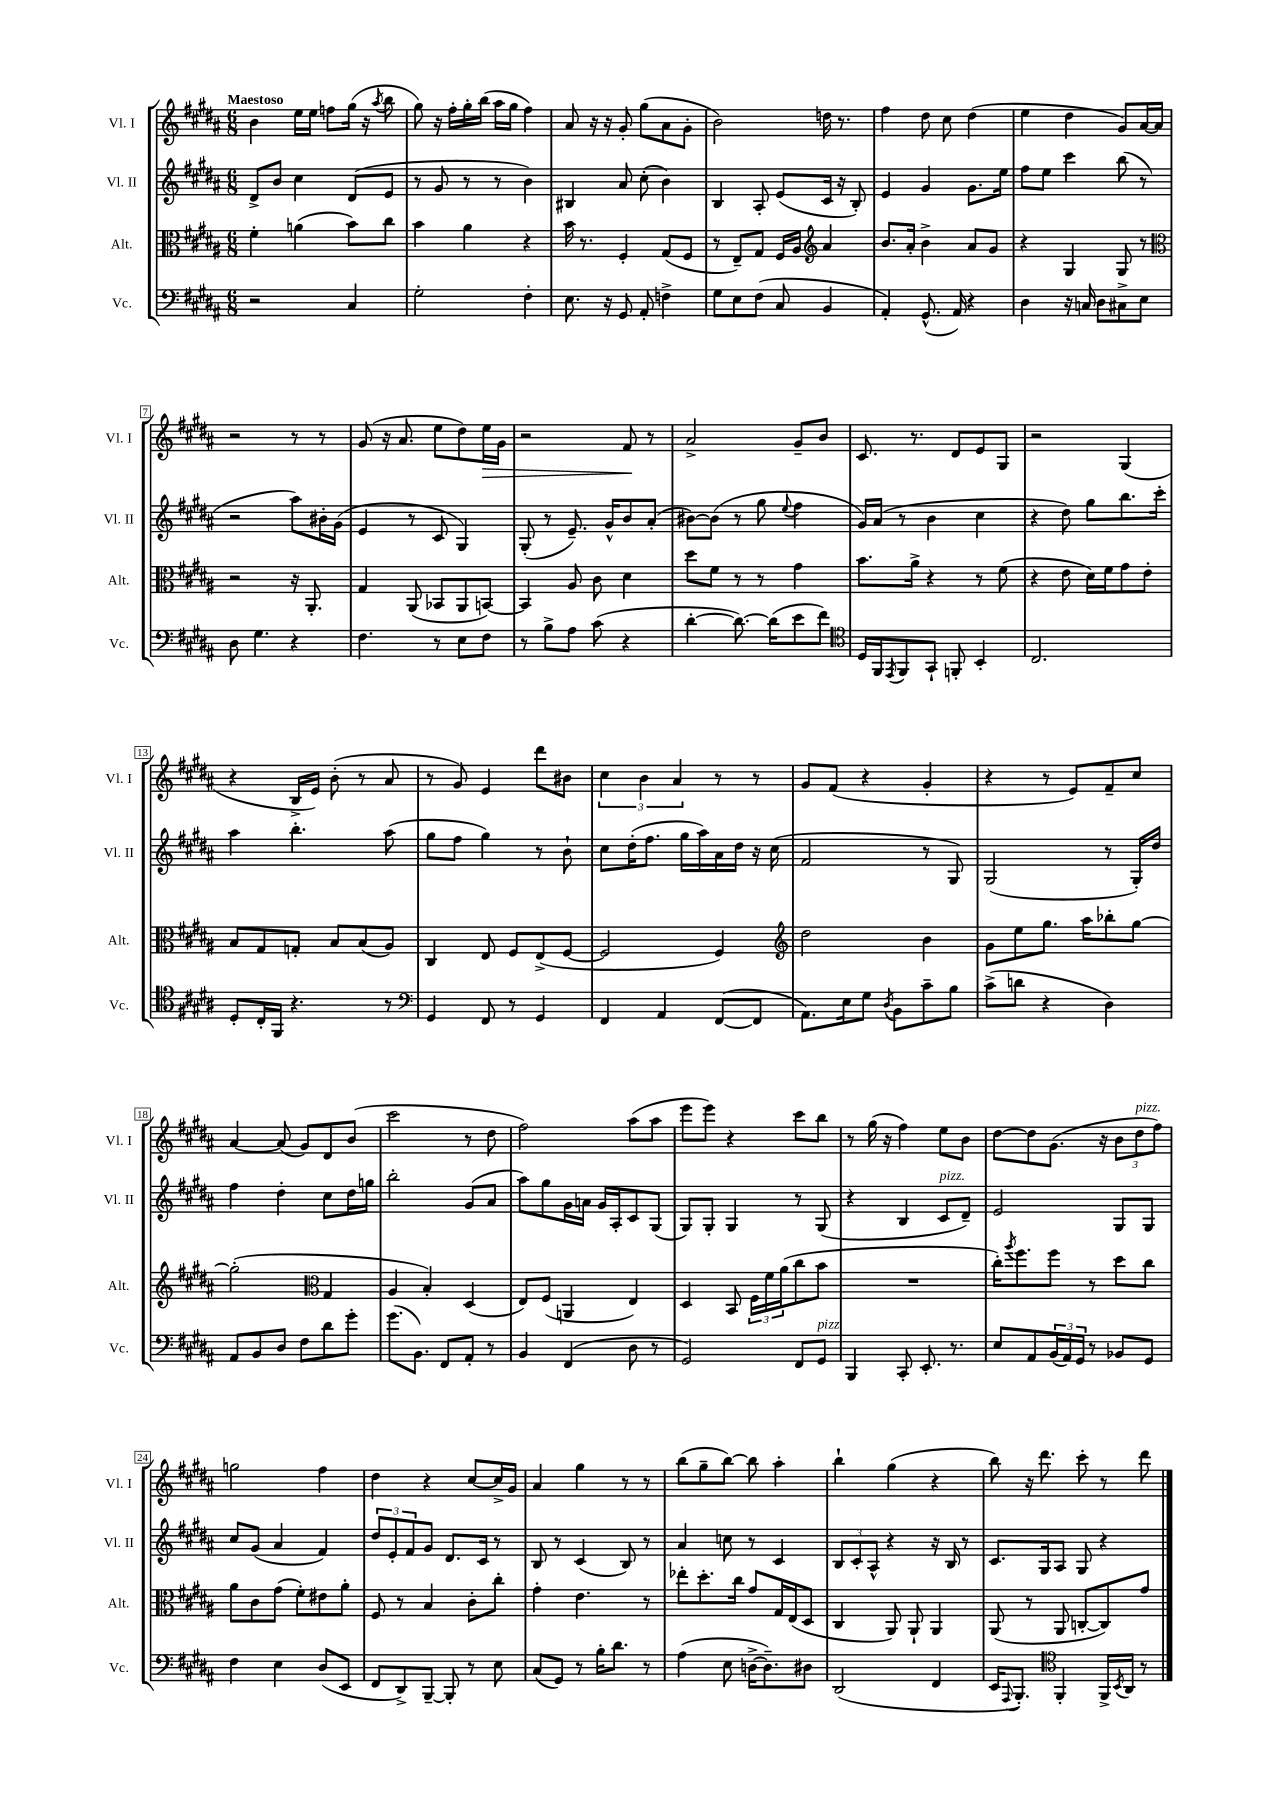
<<
\new StaffGroup <<
\new Staff = "s0" \with { instrumentName = "Vl. I" shortInstrumentName = "Vl. I" } {
    \clef treble \key b \major \numericTimeSignature \time 6/8 \tempo "Maestoso"
    b'4 e''16 e''16 f''8 gis''16( r16 \acciaccatura { ais''8 } b''8 |
    gis''8) r16 fis''16-. gis''16-. b''16( ais''16 gis''16 fis''4) |
    ais'8 r16 r16 gis'8-. gis''8( ais'8 gis'8-. |
    b'2) d''16 r8. |
    fis''4 dis''8 cis''8 dis''4( |
    e''4 dis''4 gis'8) ais'16~ ais'16 |
    r2 r8 r8 |
    gis'8( r16 ais'8. e''8 dis''8) e''16\> gis'16 |
    r2 fis'8\! r8 |
    ais'2-> gis'8-- b'8 |
    cis'8. r8. dis'8 e'8 gis8 |
    r2 gis4( |
    r4 b16-> e'16) b'8-.( r8 ais'8 |
    r8 gis'8) e'4 dis'''8 bis'8 |
    \tuplet 3/2 { cis''4 b'4 ais'4 } r8 r8 |
    gis'8 fis'8( r4 gis'4-. |
    r4 r8 e'8) fis'8-- cis''8 |
    ais'4~ ais'8( gis'8) dis'8 b'8( |
    cis'''2 r8 dis''8 |
    fis''2) ais''8( ais''8 |
    e'''8 e'''8) r4 cis'''8 b''8 |
    r8 gis''16( r16 fis''4) e''8 b'8 |
    dis''8~ dis''8 gis'8.( r16 \tuplet 3/2 { b'8 dis''8^\markup { \italic "pizz." } fis''8) } |
    g''2 fis''4 |
    dis''4 r4 cis''8~ cis''16-> gis'16 |
    ais'4 gis''4 r8 r8 |
    b''8( gis''8-- b''8~) b''8 ais''4-. |
    b''4-! gis''4( r4 |
    b''8) r16 dis'''8. cis'''8-. r8 dis'''8 \bar "|." |
}
\new Staff = "s1" \with { instrumentName = "Vl. II" shortInstrumentName = "Vl. II" } {
    \clef treble \key b \major \numericTimeSignature \time 6/8
    dis'8-> b'8 cis''4 dis'8( e'8 |
    r8 gis'8 r8 r8 b'4) |
    bis4 ais'8 cis''8-.( b'4) |
    b4 ais8-. e'8( cis'16 r16 b8-.) |
    e'4 gis'4 gis'8. e''16 |
    fis''8 e''8 cis'''4 b''8( r8 |
    r2 ais''8) bis'16-. gis'16( |
    e'4 r8 cis'8 gis4) |
    gis8-.( r8 e'8.--) gis'16-^ b'8 ais'8-.( |
    bis'8~) bis'8( r8 gis''8 \appoggiatura { e''8 } fis''4 |
    gis'16) ais'16( r8 b'4 cis''4 |
    r4 dis''8) gis''8 b''8. cis'''16-. |
    ais''4 b''4.-. ais''8( |
    gis''8 fis''8 gis''4) r8 b'8-! |
    cis''8 dis''16-.( fis''8. gis''16 ais''16) ais'16 dis''16 r16 cis''16( |
    fis'2 r8 gis8) |
    gis2( r8 gis16-.) dis''16 |
    fis''4 dis''4-. cis''8 dis''16 g''16 |
    b''2-. gis'8( ais'8 |
    ais''8) gis''8 gis'16 a'16 gis'16 ais16-. cis'8 gis8( |
    gis8) gis8-. gis4 r8 gis8( |
    r4 b4 cis'8^\markup { \italic "pizz." } dis'8--) |
    e'2 gis8 gis8 |
    cis''8 gis'8( ais'4 fis'4) |
    \tuplet 3/2 { dis''8 e'8-. fis'8 } gis'8 dis'8. cis'16 r8 |
    b8 r8 cis'4( b8) r8 |
    ais'4 c''8 r8 cis'4 |
    \tuplet 3/2 { b8 cis'8-. ais8-^ } r4 r16 b16 r8 |
    cis'8. gis16 ais8 gis8 r4 \bar "|." |
}
\new Staff = "s2" \with { instrumentName = "Alt." shortInstrumentName = "Alt." } {
    \clef alto \key b \major \numericTimeSignature \time 6/8
    fis'4-. a'4( b'8) cis''8 |
    b'4 ais'4 r4 |
    b'16 r8. fis4-. gis8( fis8 |
    r8 e8--) gis8 fis16 ais16 \clef treble ais'4 |
    b'8. ais'16-. b'4-> ais'8 gis'8 |
    r4 gis4 gis8 r8 |
    \clef alto r2 r16 ais,8.-. |
    gis4 ais,8( bes,8 ais,8 b,8~) |
    b,4 ais8 cis'8 dis'4 |
    dis''8 fis'8 r8 r8 gis'4 |
    b'8. ais'16-> r4 r8 fis'8( |
    r4 e'8 dis'16) fis'16 gis'8 e'8-. |
    b8 gis8 g8-. b8 b8( ais8) |
    cis4 e8 fis8 e8->( fis8~ |
    fis2 fis4) |
    \clef treble dis''2 b'4 |
    gis'8 e''8 gis''8. ais''16 bes''8-. gis''8~ |
    gis''2-.( \clef alto gis4 |
    ais4 b4-.) dis4( |
    e8) fis8( a,4 e4) |
    dis4 b,8 \tuplet 3/2 { fis16 fis'16 ais'16( } cis''8 b'8 |
    R2. |
    cis''16-.) \acciaccatura { ais''8 } fis''8. fis''8 r8 dis''8 cis''8 |
    ais'8 cis'8 gis'8( fis'8-.) eis'8 ais'8-. |
    fis8 r8 b4 cis'8-. cis''8-. |
    gis'4-. e'4. r8 |
    ees''8-. dis''8.-. cis''16 gis'8 gis16 e16( dis8 |
    cis4 ais,8) ais,8-! ais,4 |
    ais,8( r8 ais,8 c8~-. c8) gis'8 \bar "|." |
}
\new Staff = "s3" \with { instrumentName = "Vc." shortInstrumentName = "Vc." } {
    \clef bass \key b \major \numericTimeSignature \time 6/8
    r2 cis4 |
    gis2-. fis4-. |
    e8. r16 gis,8 ais,8-. f4-> |
    gis8 e8 fis8( cis8 b,4 |
    ais,4-.) gis,8.-^( ais,16) r4 |
    dis4 r16 c16 dis8 cis8-> e8 |
    dis8 gis4. r4 |
    fis4. r8 e8 fis8 |
    r8 b8-> ais8 cis'8( r4 |
    dis'4~-. dis'8.~) dis'16( e'8 fis'8) |
    \clef tenor dis16 fis,16 \acciaccatura { e,8 } fis,8 gis,8-! f,8-. b,4-. |
    cis2. |
    dis8-. cis16-. fis,16 r4. r8 |
    \clef bass gis,4 fis,8 r8 gis,4 |
    fis,4 ais,4 fis,8~( fis,8 |
    ais,8.) e16 gis8 \acciaccatura { dis8 } b,8 cis'8-- b8 |
    cis'8->( d'8 r4 dis4) |
    ais,8 b,8 dis8 fis8 dis'8 gis'8-. |
    gis'8.( b,8.) fis,8 ais,8-. r8 |
    b,4 fis,4( dis8 r8 |
    gis,2) fis,8 gis,8^\markup { \italic "pizz." } |
    b,,4 cis,8-. e,8.-. r8. |
    e8 ais,8 \tuplet 3/2 { b,16( ais,16) gis,16 } r8 bes,8 gis,8 |
    fis4 e4 dis8( e,8 |
    fis,8 dis,8->) b,,8~-- b,,8-. r8 e8 |
    cis8( gis,8) r8 b16-. dis'8. r8 |
    ais4( e8 d16~-> d8.--) dis8 |
    dis,2( fis,4 |
    e,16 \appoggiatura { ais,,8 } b,,8.-.) \clef tenor fis,4-. fis,16-> \acciaccatura { b,8 } ais,16 r8 \bar "|." |
}
>>
>>
\layout { \context { \Score \override BarNumber.stencil = #(make-stencil-boxer 0.1 0.3 ly:text-interface::print) } }
